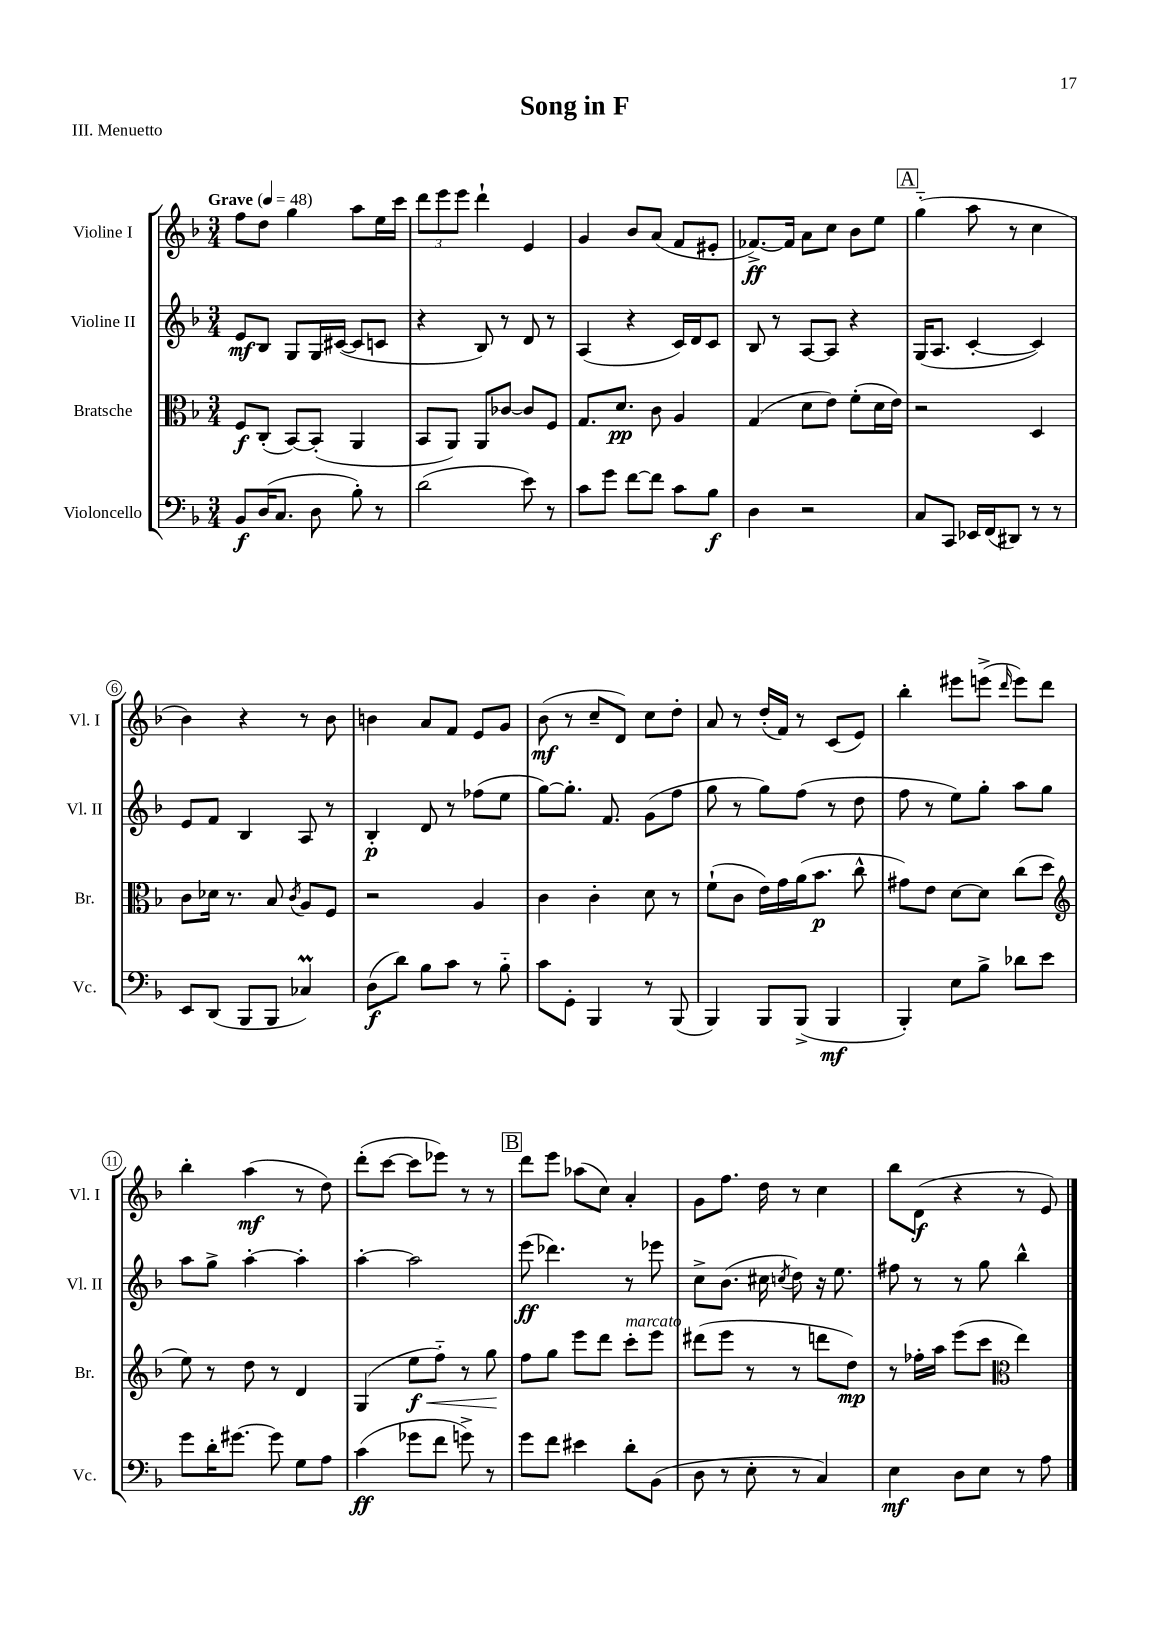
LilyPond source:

\header { title = "Song in F" piece = "III. Menuetto" }
<<
\new StaffGroup <<
\new Staff = "s0" \with { instrumentName = "Violine I" shortInstrumentName = "Vl. I" } {
    \clef treble \key f \major \numericTimeSignature \time 3/4 \tempo "Grave" 4 = 48
    \autoBeamOff f''8[ d''8] g''4 a''8[ e''16 c'''16] |
    \tuplet 3/2 { d'''8[ e'''8 e'''8] } d'''4-! e'4 |
    g'4 bes'8[ a'8]( f'8[ eis'8]-. |
    fes'8.[~->\ff) fes'16] a'8[ c''8] bes'8[ e''8] |
    \mark \markup { \box "A" } g''4-_( a''8 r8 c''4 |
    bes'4) r4 r8 bes'8 |
    b'4 a'8[ f'8] e'8[ g'8] |
    bes'8\mf( r8 c''8[-- d'8]) c''8[ d''8]-. |
    a'8 r8 d''16[-.( f'16]) r8 c'8[( e'8]) |
    bes''4-. eis'''8[ e'''8]->( \grace { d'''16 } e'''8[) d'''8] |
    bes''4-. a''4\mf( r8 d''8) |
    d'''8[-.( c'''8]~ c'''8[ ees'''8]) r8 r8 |
    \mark \markup { \box "B" } d'''8[ e'''8] aes''8[( c''8]) a'4-. |
    g'8[ f''8.] d''16 r8 c''4 |
    bes''8[ d'8]\f( r4 r8 e'8) \bar "|." |
}
\new Staff = "s1" \with { instrumentName = "Violine II" shortInstrumentName = "Vl. II" } {
    \clef treble \key f \major \numericTimeSignature \time 3/4
    \autoBeamOff e'8[\mf bes8] g8[ g16 cis'16]~( cis'8[ c'8] |
    r4 bes8) r8 d'8 r8 |
    a4( r4 c'16[) d'16 c'8] |
    bes8 r8 a8[~ a8] r4 |
    \mark \markup { \box "A" } g16[( a8.] c'4~-. c'4) |
    e'8[ f'8] bes4 a8 r8 |
    bes4-.\p d'8 r8 fes''8[( e''8] |
    g''8[~) g''8.]-. f'8. g'8[( f''8] |
    g''8 r8 g''8[) f''8]( r8 d''8 |
    f''8 r8 e''8[) g''8]-. a''8[ g''8] |
    a''8[ g''8]-> a''4~-. a''4-. |
    a''4~-. a''2 |
    \mark \markup { \box "B" } e'''8\ff( des'''4.) r8 ees'''8 |
    c''8[-> bes'8.]( cis''16 \acciaccatura { c''8 } d''8) r16 e''8. |
    fis''8 r8 r8 g''8 bes''4-^ \bar "|." |
}
\new Staff = "s2" \with { instrumentName = "Bratsche" shortInstrumentName = "Br." } {
    \clef alto \key f \major \numericTimeSignature \time 3/4
    \autoBeamOff f8[\f c8]-.( bes,8[~) bes,8]-.( a,4 |
    bes,8[ a,8]) a,8[ ces'8]~ ces'8[ f8] |
    g8.[ d'8.]\pp c'8 a4 |
    g4( d'8[ e'8]) f'8[-.( d'16 e'16]) |
    \mark \markup { \box "A" } r2 d4 |
    c'8[ des'16] r8. bes8 \acciaccatura { c'8 } a8[ f8] |
    r2 a4 |
    c'4 c'4-. d'8 r8 |
    f'8[-!( c'8] e'16[) g'16 a'16( bes'8.]\p c''8-^ |
    gis'8[) e'8] d'8[~ d'8] c''8[( d''8] |
    \clef treble e''8) r8 d''8 r8 d'4 |
    g4( e''8[\f\< f''8]-_) r8 g''8\! |
    \mark \markup { \box "B" } f''8[ g''8] e'''8[ d'''8] c'''8[-.^\markup { \italic "marcato" } e'''8] |
    dis'''8[( e'''8] r8 r8 d'''8[ d''8]\mp) |
    r8 fes''16[-. a''16] e'''8[( c'''8] \clef alto e''4) \bar "|." |
}
\new Staff = "s3" \with { instrumentName = "Violoncello" shortInstrumentName = "Vc." } {
    \clef bass \key f \major \numericTimeSignature \time 3/4
    \autoBeamOff bes,8[\f d16( c8.] d8 bes8-.) r8 |
    d'2( e'8) r8 |
    c'8[ g'8] f'8[~ f'8] c'8[ bes8]\f |
    d4 r2 |
    \mark \markup { \box "A" } c8[ c,8] ees,16[ f,16( dis,8]) r8 r8 |
    e,8[ d,8]( bes,,8[ bes,,8] ces4\prall) |
    d8[\f( d'8]) bes8[ c'8] r8 bes8-_ |
    c'8[ g,8]-. bes,,4 r8 bes,,8( |
    bes,,4) bes,,8[ bes,,8]->( bes,,4\mf |
    bes,,4-.) e8[ bes8]-> des'8[ e'8] |
    g'8[ d'16-. gis'8.]~ gis'8 g8[ a8] |
    c'4\ff( ges'8[ f'8] g'8->) r8 |
    \mark \markup { \box "B" } g'8[ f'8] eis'4 d'8[-. bes,8]( |
    d8 r8 e8-. r8 c4) |
    e4\mf d8[ e8] r8 a8 \bar "|." |
}
>>
>>
\layout { \context { \Score \override BarNumber.stencil = #(make-stencil-circler 0.1 0.3 ly:text-interface::print) } }
